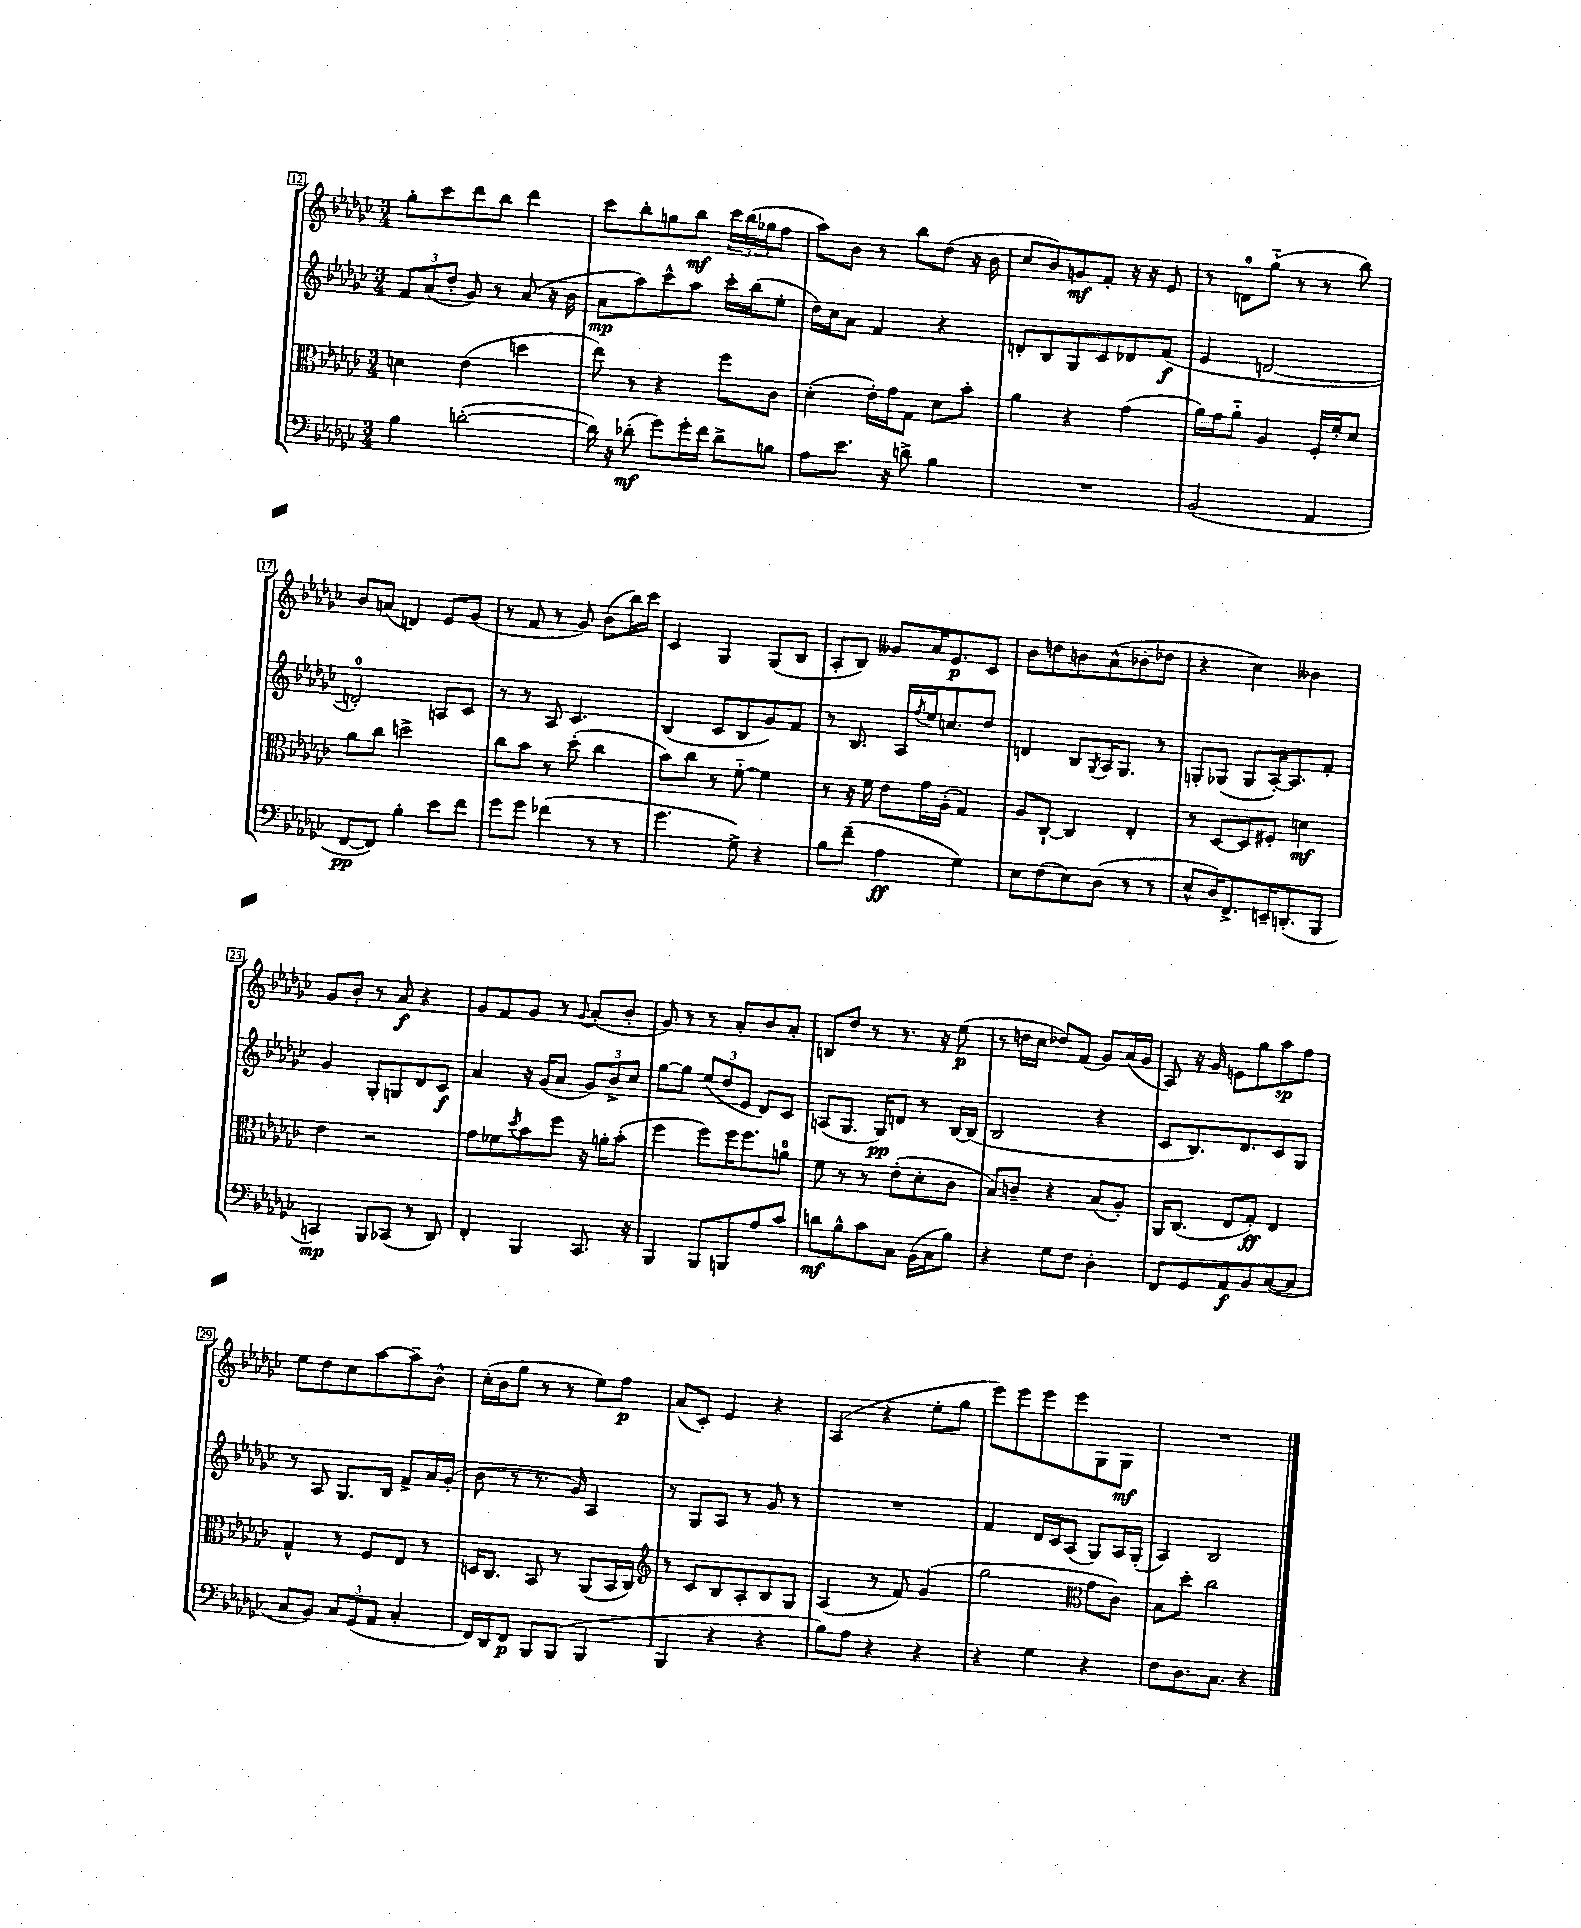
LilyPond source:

<<
\new StaffGroup <<
\new Staff = "s0" {
    \clef treble \key ges \major \numericTimeSignature \time 3/4
    ges''8-. ces'''8 des'''8 bes''8 des'''4 |
    ces'''8 bes''8-. g''8 bes''8\mf \tuplet 3/2 { ces'''16 bes''16( ges''16 } f''8 |
    aes''8) bes'8 r8 bes''8 des''8( r16 bes'16 |
    ces''8 bes'8) g'8\mf f'8-. r16 r16 ees'8 |
    r8 d'8-0 ges''8-_( r8 r8 bes''8) |
    bes'8 a'8( d'4) ees'8 ges'8( |
    r8 f'8 r8 ges'8) bes'8( bes''16) ces'''16 |
    ces'4 ges4 ges8( bes8 |
    aes8-. bes8) geses'8 aes'16 ees'8.\p ces'8 |
    bes'8 d''8 b'8 aes'8-^( bes'8-. des''8 |
    r4 ces''4) beses'4 |
    ges'8 bes'8-. r8 aes'8\f r4 |
    ges'8 f'8 ges'8 r8 \appoggiatura { ges'8 } aes'8-.( bes'8-. |
    ges'8) r8 r8 aes'8-. bes'8 aes'8-. |
    b8 des''8 r8 r8. r16 ees''8\p( |
    r8 d''16 ces''16 des''8) f'8( ges'8) aes'16( ges'16 |
    aes8) r16 ges'16 e'8 ges''8 aes''8\sp f''8 |
    ees''8 des''8 ces''8 aes''8~ aes''8-- bes'8-^ |
    ces''16-.( bes'16 ges''8 r8 r8 ees''8) f''8\p |
    aes'8( ces'8-.) ees'4 r4 |
    aes4( r4 ees''8-. ges''8 |
    ees'''8) ees'''8 ees'''8 ees'''8 ges8 ges8\mf |
    R2. \bar "|." |
}
\new Staff = "s1" {
    \clef treble \key ges \major \numericTimeSignature \time 3/4
    \tuplet 3/2 { f'8 aes'8( des''8-. } ges'8) r8 aes'8( r16 bes'16 |
    aes'8\mp aes''8) ces'''8-^ aes''8 ces'''16-. bes''16( ees''8-. |
    des''16) ces''16 aes'8 f'4 r4 |
    d'8-. bes8 ges8 ces'8 des'8 f'8\f( |
    ees'4 d'2~ |
    d'2-0-.) a8 ces'8 |
    r8 r8 aes8 ces'4. |
    bes4( ces'8 bes8 ges'8) f'8 |
    r8 bes8. aes16 \acciaccatura { f''8 } ees''16 c''8. des''8 |
    d'4 bes8 \acciaccatura { ges8 } aes16 ges8. r8 |
    g8-. ges8( ges8 aes16~-.) aes8. f'8-. |
    ges'4 ges8-. g8 des'8 ces'8\f |
    aes'4 r16 ges'16( aes'8 \tuplet 3/2 { ges'8) bes'8-> ces''8 } |
    ges''8~ ges''8 \tuplet 3/2 { ees''8( des''8 ees'8 } des'8) ces'8 |
    a8( ges8. ges16\pp) d'8 r8 bes16~ bes16( |
    bes2 r4 |
    ces'8 bes8.) des'8. ces'8 ges8 |
    r8 aes8 ges8. bes16 f'8-> aes'16 ges'16-.( |
    bes'8 r8 r8. ges'16) aes4 |
    r8 ges8 aes8 r8 ges'8 r8 |
    R2. |
    f'4 des'16 ces'16 aes8( ges8) aes16 ges16-.( |
    aes4) bes2 \bar "|." |
}
\new Staff = "s2" {
    \clef alto \key ges \major \numericTimeSignature \time 3/4
    d'4 ees'4( d''4 |
    ees''8) r8 r4 f''8 ces'8 |
    des'4-.( ees'16-.) ges'16 ges8 des'8 bes'8-. |
    aes'4 r4 ges'4( |
    aes'16) ges'16 aes'8-_ aes4 f16-. f'16-. des'8 |
    aes'8 ces''8 d''2-> |
    ces''8 bes'8 r8 des''8-.( ces''4 |
    bes'8) ces''8 r8 f'8~-_ f'4 |
    r8 r16 f'16 ees'8 ges'16 aes16-.( ges4) |
    aes8 ces8~-! ces4 ees4-. |
    r8 des8~ des8 fis8-. d'4\mf |
    ees'4 r2 |
    ges'8 fes'8 \acciaccatura { des''8 } bes'8 f''8 r16 a'16-. bes'8-.( |
    f''4 f''8) f''16 f''8. a'8-0 |
    f'8 r8 r8 ees'8-.( des'8-. ces'8 |
    bes8) c'8-- r4 bes8( aes8-.) |
    aes,16 ces8.( ees8 ges8-.\ff) ees4 |
    ges4-^ r8 f8 ees8 r8 |
    d16 ces8. bes,8 r8 aes,8( bes,16 ces16) |
    \clef treble r8 ces'8 bes8 aes8-. bes8 ges8 |
    aes4( r8 f'8) ges'4( |
    ges''2 \clef alto ges'8 ces'8) |
    bes8 des''8-. ces''2 \bar "|." |
}
\new Staff = "s3" {
    \clef bass \key ges \major \numericTimeSignature \time 3/4
    bes4 d'2~-.( |
    d'16) r16 des'8-.\mf( ges'8) ges'16-. f'16 des'8-> b8 |
    aes8 ees'8. r16 d'8-> bes4 |
    R2. |
    bes,2( aes,4 |
    f,8~\pp f,8) bes4-. ees'8 f'8 |
    ges'8 ges'8 fes'4( r8 r8 |
    ges'4. ges8->) r4 |
    bes8 f'8--( aes4\ff ges4) |
    ees8 f8( ees8) des8( r8 r8 |
    ees8-^ des16) f,8.-> e,16-- d,8.-.( bes,,8 |
    c,4\mp) bes,,8 ces,8( r8 des,8) |
    f,4-. bes,,4 ces,8. r16 |
    bes,,4 bes,,8 b,,8 aes8 ces'8 |
    d'8\mf bes8-^ ces'8 ces8 bes,16( ces16 bes8) |
    r4 ges8 f8 des4-. |
    f,8 ges,8 aes,8\f bes,8 ces8~( ces8 |
    ces8 bes,8) \tuplet 3/2 { ces8 ges,8( aes,8 } ces4-. |
    f,16) des,16 f,8\p bes,,8 bes,,8( bes,,4 |
    bes,,4 r4 r4 |
    bes8) aes8 r4 r4 |
    r4 ges4 r4 |
    f8 des8. ces8. r4 \bar "|." |
}
>>
>>
\layout { \context { \Score currentBarNumber = #12 \override BarNumber.stencil = #(make-stencil-boxer 0.1 0.3 ly:text-interface::print) } }
